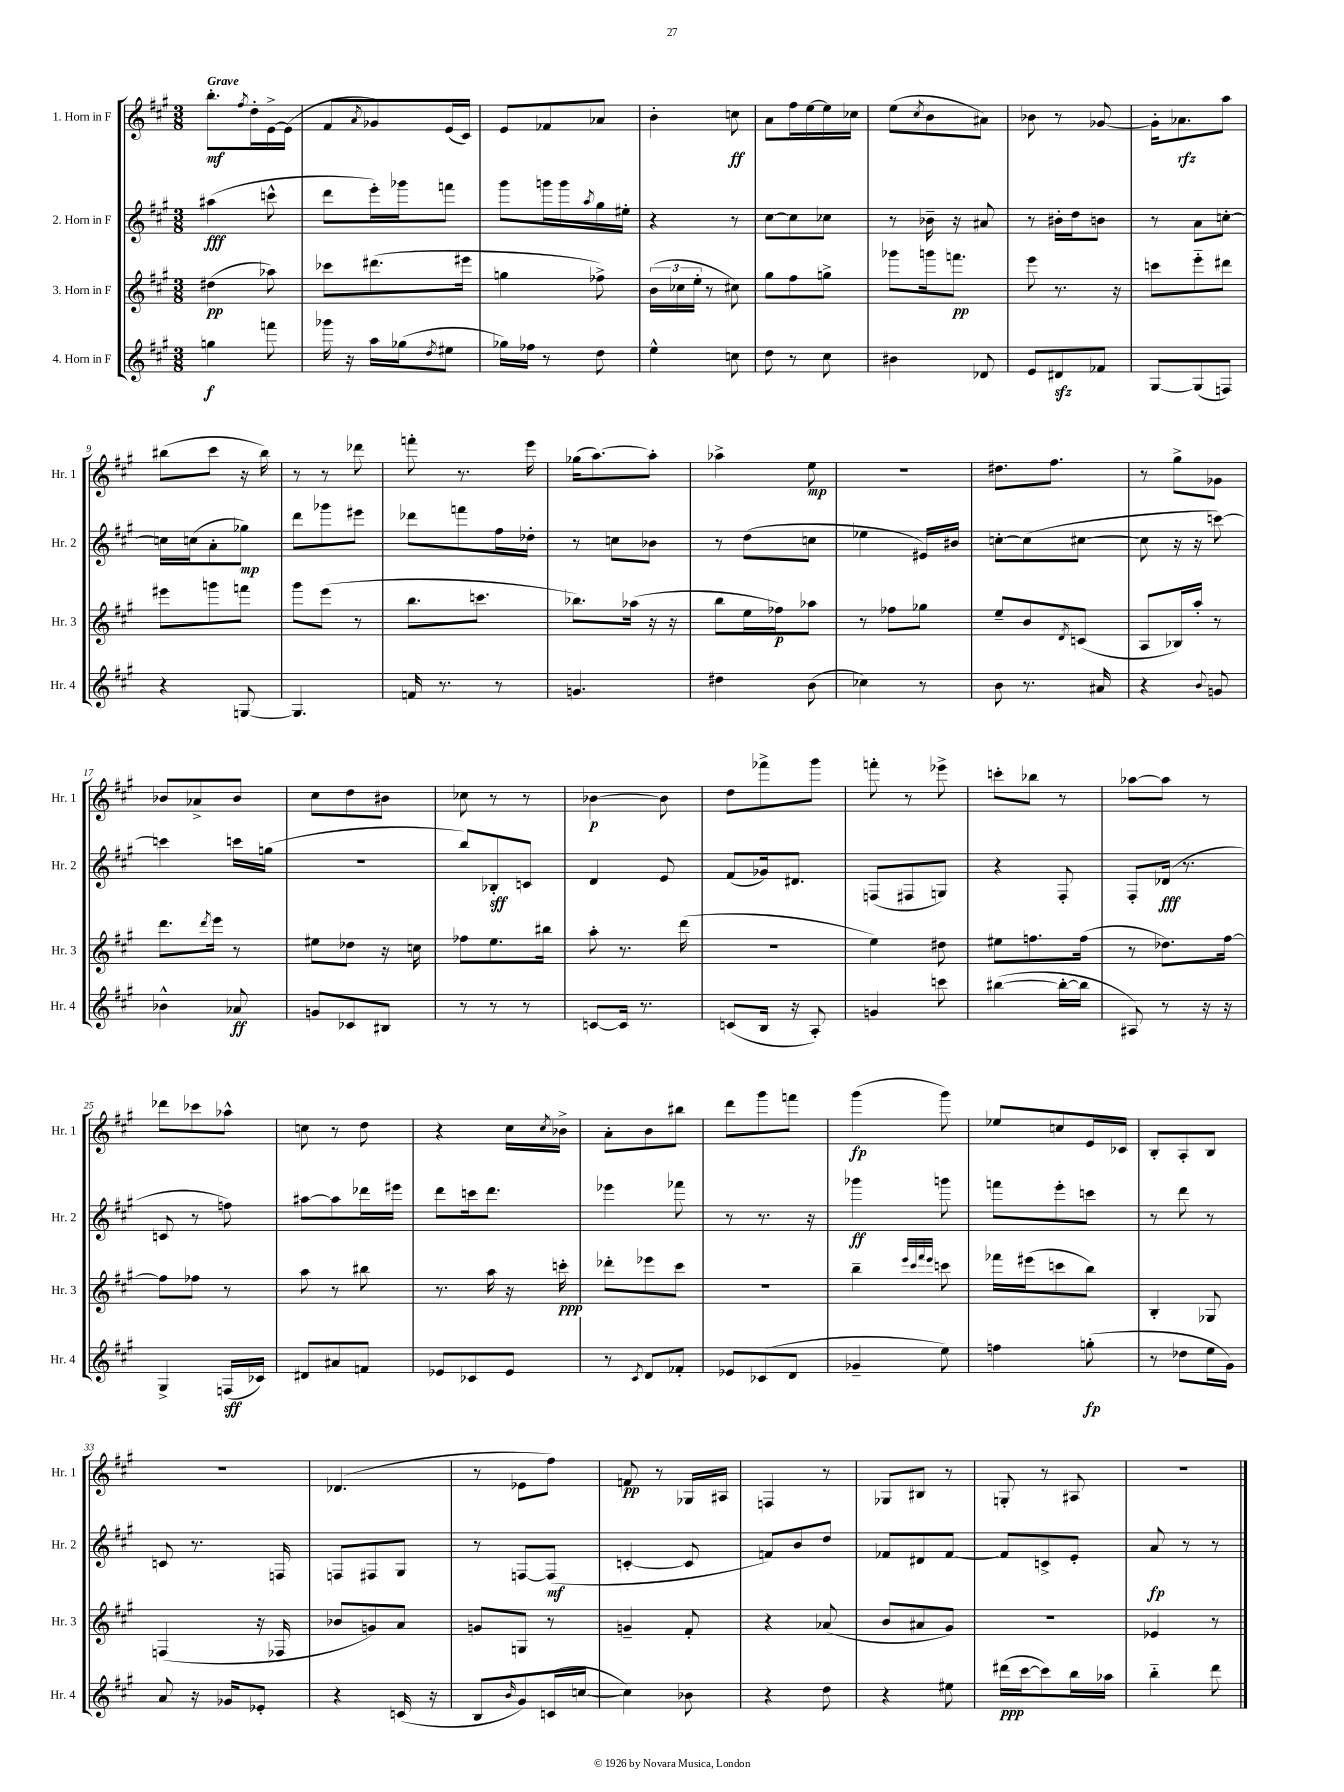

**kern	**dynam	**kern	**dynam	**kern	**dynam	**kern	**dynam
*part4	*part4	*part3	*part3	*part2	*part2	*part1	*part1
*staff4	*staff4	*staff3	*staff3	*staff2	*staff2	*staff1	*staff1
*I"4. Horn in F	*	*I"3. Horn in F	*	*I"2. Horn in F	*	*I"1. Horn in F	*
*I'Hr. 4	*	*I'Hr. 3	*	*I'Hr. 2	*	*I'Hr. 1	*
*clefG2	*	*clefG2	*	*clefG2	*	*clefG2	*
*k[f#c#g#]	*	*k[f#c#g#]	*	*k[f#c#g#]	*	*k[f#c#g#]	*
*M3/8	*	*M3/8	*	*M3/8	*	*M3/8	*
=1	=1	=1	=1	=1	=1	=1	=1
!	!	!	!	!	!	!LO:TX:a:B:t=Grave	!
4ggn\	f	(4dd#X\	pp	(4aa#X\	fff	8.bb'\L	mf
.	.	.	.	.	.	8qff#/	.
.	.	.	.	.	.	16dd'\L	.
8fffn\	.	8aa-X\)	.	8cccn^^\	.	[16e^\	.
.	.	.	.	.	.	(16e\JJ]	.
=2	=2	=2	=2	=2	=2	=2	=2
16ggg-X\	.	8ccc-X\L	.	8ddd\L	.	8f#/L	.
16r	.	.	.	.	.	.	.
.	.	.	.	.	.	8qa/	.
16aa\LL	.	(8.ddd#X\	.	16eee'\L)	.	8g-X/)	.
(16gg-X\J	.	.	.	16ggg-X\J	.	.	.
8qdd/	.	.	.	.	.	.	.
8ee#X\J	.	.	.	8fffn\J	.	(16e/L	.
.	.	16eee#X\Jk	.	.	.	16c#/JJ)	.
=3	=3	=3	=3	=3	=3	=3	=3
16gg-X\LL)	.	4ggn\	.	8ggg#\L	.	8e/L	.
16ff-X\JJ	.	.	.	.	.	.	.
8r	.	.	.	16gggn\L	.	8f-X/	.
.	.	.	.	16ggg\	.	.	.
.	.	.	.	8qaa/	.	.	.
8dd\	.	8ff-X^\)	.	16gg#\	.	8a-X/J	.
.	.	.	.	16ee#X'\JJ	.	.	.
=4	=4	=4	=4	=4	=4	=4	=4
4ee^^\	.	(24b\LL	.	4r	.	4b'\	.
.	.	24cc-X\	.	.	.	.	.
.	.	24ee'\JJ	.	.	.	.	.
.	.	8r	.	.	.	.	.
8ccn\	.	8cc#X\)	.	8r	.	8ccn\	ff
=5	=5	=5	=5	=5	=5	=5	=5
8dd\	.	8gg#\L	.	[8cc#\L	.	8a\L	.
8r	.	8ff#\	.	8cc#\]	.	16ff#\L	.
.	.	.	.	.	.	[16ee\	.
8cc#\	.	8ggn^\J	.	8cc-X\J	.	16ee\]	.
.	.	.	.	.	.	16cc-X\JJ	.
=6	=6	=6	=6	=6	=6	=6	=6
4b#X\	.	8ggg-X\L	.	8r	.	(8ee\L	.
.	.	.	.	.	.	8qcc#/	.
.	.	16gggn\k	.	16b-X~\	.	8b\	.
.	.	8.fffn\J	pp	16r	.	.	.
8d-X/	.	.	.	8a#X/	.	8a#X\J)	.
=7	=7	=7	=7	=7	=7	=7	=7
8e/L	.	8eee\	.	8r	.	8b-X\	.
8d#Xzz/	.	8.r	.	16b#X'\LL	.	8r	.
.	.	.	.	16dd\J	.	.	.
8f-X/J	.	.	.	8bn\J	.	[8g-X/	.
.	.	16r	.	.	.	.	.
=8	=8	=8	=8	=8	=8	=8	=8
[8G#/L	.	8cccn\L	.	8r	.	16g-'\KL]	.
.	.	.	.	.	.	8.a-X\	rfz
(8G#/]	.	8eee\	.	8a\L	.	.	.
8Fn/J)	.	8ddd#X\J	.	[8ccn'\J	.	8aa\J	.
!!LO:LB:g=z
=9	=9	=9	=9	=9	=9	=9	=9
4r	.	8eee#X\L	.	16ccn\LL]	.	(8bb#X\L	.
.	.	.	.	(16ccn\J	.	.	.
.	.	8gggn\	.	8a'\	.	8ccc#\J	.
[8Gn/	.	8fffn\J	.	8gg-X\J)	mp	16r	.
.	.	.	.	.	.	16bb#\)	.
=10	=10	=10	=10	=10	=10	=10	=10
4.G/]	.	8ggg#\L	.	8ddd\L	.	8r	.
.	.	(8eee\J	.	8ggg-X\	.	8r	.
.	.	8r	.	8eee#X\J	.	8ddd-X\	.
=11	=11	=11	=11	=11	=11	=11	=11
16fn/	.	8.bb\L	.	8ddd-X\L	.	8fffn'\	.
8.r	.	.	.	.	.	.	.
.	.	.	.	8fffn\	.	8.r	.
.	.	8.cccn\J	.	.	.	.	.
8r	.	.	.	16ff#\L	.	.	.
.	.	.	.	16dd-X'\JJ	.	16eee\	.
=12	=12	=12	=12	=12	=12	=12	=12
4.gn/	.	8.bb-X\L)	.	8r	.	(16gg-X\KL	.
.	.	.	.	.	.	[8.aa\)	.
.	.	.	.	8ccn\L	.	.	.
.	.	(16aa-X\Jk	.	.	.	.	.
.	.	16r	.	8b-X\J	.	8aa'\J]	.
.	.	16r	.	.	.	.	.
=13	=13	=13	=13	=13	=13	=13	=13
4dd#X\	.	8bb\L	.	8r	.	4aa-X^\	.
.	.	16ee\L	.	(8dd\L	.	.	.
.	.	16ff-X\J)	p	.	.	.	.
(8b\	.	8aa-X\J	.	8ccn\J	.	8ee\	mp
=14	=14	=14	=14	=14	=14	=14	=14
4cc-X\)	.	8r	.	4ee-X\	.	4.r	.
.	.	8ff-X\L	.	.	.	.	.
8r	.	8gg-X\J	.	16e#X/LL)	.	.	.
.	.	.	.	16b#X/JJ	.	.	.
=15	=15	=15	=15	=15	=15	=15	=15
8b\	.	8ee~/L	.	[8ccn'\L	.	8.dd#X\L	.
8.r	.	8b/	.	(8cc\]	.	.	.
.	.	.	.	.	.	8.ff#\J	.
.	.	8qd/	.	.	.	.	.
.	.	(8cn/J	.	[8cc#X\J	.	.	.
16a#X/	.	.	.	.	.	.	.
=16	=16	=16	=16	=16	=16	=16	=16
4r	.	8A/L	.	8cc#\]	.	8r	.
.	.	16B-X/L)	.	16r	.	8gg#^\L	.
.	.	16aa'/JJ	.	16r	.	.	.
8qqb/	.	.	.	.	.	.	.
8gn/	.	8r	.	[8cccn\)	.	8g-X\J	.
!!LO:LB:g=z
=17	=17	=17	=17	=17	=17	=17	=17
4b-X^^\	.	8.ddd\L	.	4cccn\]	.	8b-X/L	.
.	.	.	.	.	.	8a-X^/	.
.	.	8qddd/	.	.	.	.	.
.	.	16eee\Jk	.	.	.	.	.
8a-X/	ff	8r	.	16cccn\LL	.	8b-/J	.
.	.	.	.	(16ggn\JJ	.	.	.
=18	=18	=18	=18	=18	=18	=18	=18
8gn/L	.	8ee#X\L	.	4.r	.	8cc#\L	.
8c-X/	.	8dd-X\J	.	.	.	8dd\	.
8B#X/J	.	16r	.	.	.	8b#X\J	.
.	.	16ccn\	.	.	.	.	.
=19	=19	=19	=19	=19	=19	=19	=19
8r	.	8ff-X\L	.	8bb/L)	.	8cc-X\	.
8r	.	8.ee\	.	8B-X'/	sff	8r	.
8r	.	.	.	8cn/J	.	8r	.
.	.	16bb#X\Jk	.	.	.	.	.
=20	=20	=20	=20	=20	=20	=20	=20
[8cn/L	.	8aa'\	.	4d/	.	[4b-X\	p
16c/Jk]	.	8.r	.	.	.	.	.
8.r	.	.	.	.	.	.	.
.	.	.	.	8e/	.	8b-\]	.
.	.	(16ddd\	.	.	.	.	.
=21	=21	=21	=21	=21	=21	=21	=21
(8cn/L	.	4.r	.	(8f#/L	.	8dd\L	.
16B/Jk	.	.	.	16g-X/k)	.	8fff-X^\	.
16r	.	.	.	8.d#X/J	.	.	.
8A'/)	.	.	.	.	.	8ggg#\J	.
=22	=22	=22	=22	=22	=22	=22	=22
4gn/	.	4ee\)	.	(8Fn/L	.	8fffn'\	.
.	.	.	.	8F#X/	.	8r	.
8cccn\	.	8dd#X\	.	8Gn/J)	.	8eee-X^\	.
=23	=23	=23	=23	=23	=23	=23	=23
([4bb#X\	.	8ee#X\L	.	4r	.	8cccn'\L	.
.	.	8.ffn\	.	.	.	8bb-X\J	.
16bb#'\LL_	.	.	.	8F#'/	.	8r	.
16bb#\JJ]	.	(16ff\Jk	.	.	.	.	.
=24	=24	=24	=24	=24	=24	=24	=24
8A#X/)	.	8r	.	8F#'/L	.	[8aa-X\L	.
8r	.	8.dd-X\L)	.	(16d-X/Jk	fff	8aa-\J]	.
.	.	.	.	8.r	.	.	.
16r	.	.	.	.	.	8r	.
16r	.	[16ff#\Jk	.	.	.	.	.
!!LO:LB:g=z
=25	=25	=25	=25	=25	=25	=25	=25
4G#^/	.	8ff#\L]	.	8cn/	.	8ddd-X\L	.
.	.	8ff-X\J	.	8r	.	8ccc-X\	.
(16Fn/LL	sff	8r	.	8ffn\)	.	8aa-X^^\J	.
16c-X/JJ)	.	.	.	.	.	.	.
=26	=26	=26	=26	=26	=26	=26	=26
8d#X/L	.	8aa\	.	[8aa#X\L	.	8ccn\	.
8a#X/	.	8r	.	8aa#\]	.	8r	.
8fn/J	.	8bb#X\	.	16ddd-X\L	.	8dd\	.
.	.	.	.	16eee#X\JJ	.	.	.
=27	=27	=27	=27	=27	=27	=27	=27
8e-X/L	.	8.r	.	8ddd\L	.	4r	.
8c-X/	.	.	.	16cccn\k	.	.	.
.	.	16aa\	.	8.ddd\J	.	.	.
8e-/J	.	16r	.	.	.	16cc#\LL	.
.	.	.	.	.	.	8qcc#/	.
.	.	16cccn'\	ppp	.	.	16b-X^\JJ	.
=28	=28	=28	=28	=28	=28	=28	=28
8r	.	8ddd-X'\L	.	4eee-X\	.	8a'\L	.
8qc#/	.	.	.	.	.	.	.
8d/L	.	8eee-X\	.	.	.	8b\	.
8f-X'/J	.	8ccc#\J	.	8fff-X\	.	8bb#X\J	.
=29	=29	=29	=29	=29	=29	=29	=29
8e-X/L	.	4.r	.	8r	.	8ddd\L	.
(8c-X/	.	.	.	8.r	.	8ggg#\	.
8d/J	.	.	.	.	.	8fffn\J	.
.	.	.	.	16r	.	.	.
=30	=30	=30	=30	=30	=30	=30	=30
4g-X~/	.	4bb~\	.	4ggg-X\	ff	(4ggg#\	fp
.	.	32qqeee/LLL	.	.	.	.	.
.	.	32qqccc#/	.	.	.	.	.
.	.	32qqfff#/	.	.	.	.	.
.	.	32qqeee/JJJ	.	.	.	.	.
8ee\)	.	8cccn\	.	8gggn\	.	8ggg#\)	.
=31	=31	=31	=31	=31	=31	=31	=31
4ffn\	.	16fff-X\LL	.	8fffn\L	.	8ee-X/L	.
.	.	(16eee#X\J	.	.	.	.	.
.	.	8cccn\	.	8eee'\	.	8ccn/	.
(8ggn'\	fp	8bb\J)	.	8cccn\J	.	16e/L	.
.	.	.	.	.	.	16c-X/JJ	.
=32	=32	=32	=32	=32	=32	=32	=32
8r	.	4B'/	.	8r	.	8B'/L	.
8dd-X\L	.	.	.	8ddd\	.	8A'/	.
16ee\L	.	8G-X/	.	8r	.	8B/J	.
16g#\JJ)	.	.	.	.	.	.	.
!!LO:LB:g=z
=33	=33	=33	=33	=33	=33	=33	=33
8a/	.	(4Fn/	.	8cn/	.	4.r	.
16r	.	.	.	8.r	.	.	.
16g-X/KL	.	.	.	.	.	.	.
8e-X'/J	.	16r	.	.	.	.	.
.	.	16F-X/	.	16Fn/	.	.	.
=34	=34	=34	=34	=34	=34	=34	=34
4r	.	8b-X/L	.	8Fn/L	.	(4.d-X/	.
.	.	8gn/)	.	8F#X/	.	.	.
(16cn/	.	8a/J	.	8G#/J	.	.	.
16r	.	.	.	.	.	.	.
=35	=35	=35	=35	=35	=35	=35	=35
8B/L	.	8gn/L	.	8r	.	8r	.
16qqb/	.	.	.	.	.	.	.
8g#/)	.	8Gn/J	.	[8Fn/L	.	8e-X\L	.
(16cn/L	.	8r	.	(8F/J]	mf	8ff#\J)	.
[16ccn/JJ	.	.	.	.	.	.	.
=36	=36	=36	=36	=36	=36	=36	=36
4cc\])	.	4gn~/	.	[4cn'/	.	8fn/	pp
.	.	.	.	.	.	8r	.
8b-X\	.	8f#'/	.	8c/]	.	16G-X/LL	.
.	.	.	.	.	.	16A#X/JJ	.
=37	=37	=37	=37	=37	=37	=37	=37
4r	.	4r	.	8fn/L)	.	4Fn/	.
.	.	.	.	8b/	.	.	.
8dd\	.	(8a-X/	.	8dd/J	.	8r	.
=38	=38	=38	=38	=38	=38	=38	=38
4r	.	8b/L	.	8f-X/L	.	8G-X/L	.
.	.	8a#X/	.	8d#X/	.	8B#X/J	.
8ee#X\	.	8g#/J)	.	[8f-/J	.	8r	.
=39	=39	=39	=39	=39	=39	=39	=39
(16ddd#X\LL	ppp	4.r	.	8f-/L]	.	8Gn'/	.
[16ccc#\J	.	.	.	.	.	.	.
8ccc#\])	.	.	.	8cn^/	.	8r	.
16bb\L	.	.	.	8e'/J	.	8A#X/	.
16aa-X\JJ	.	.	.	.	.	.	.
=40	=40	=40	=40	=40	=40	=40	=40
4bb\	.	4e-X/	.	8a/	fp	4.r	.
.	.	.	.	8r	.	.	.
8ddd\	.	8r	.	8r	.	.	.
==	==	==	==	==	==	==	==
*-	*-	*-	*-	*-	*-	*-	*-
